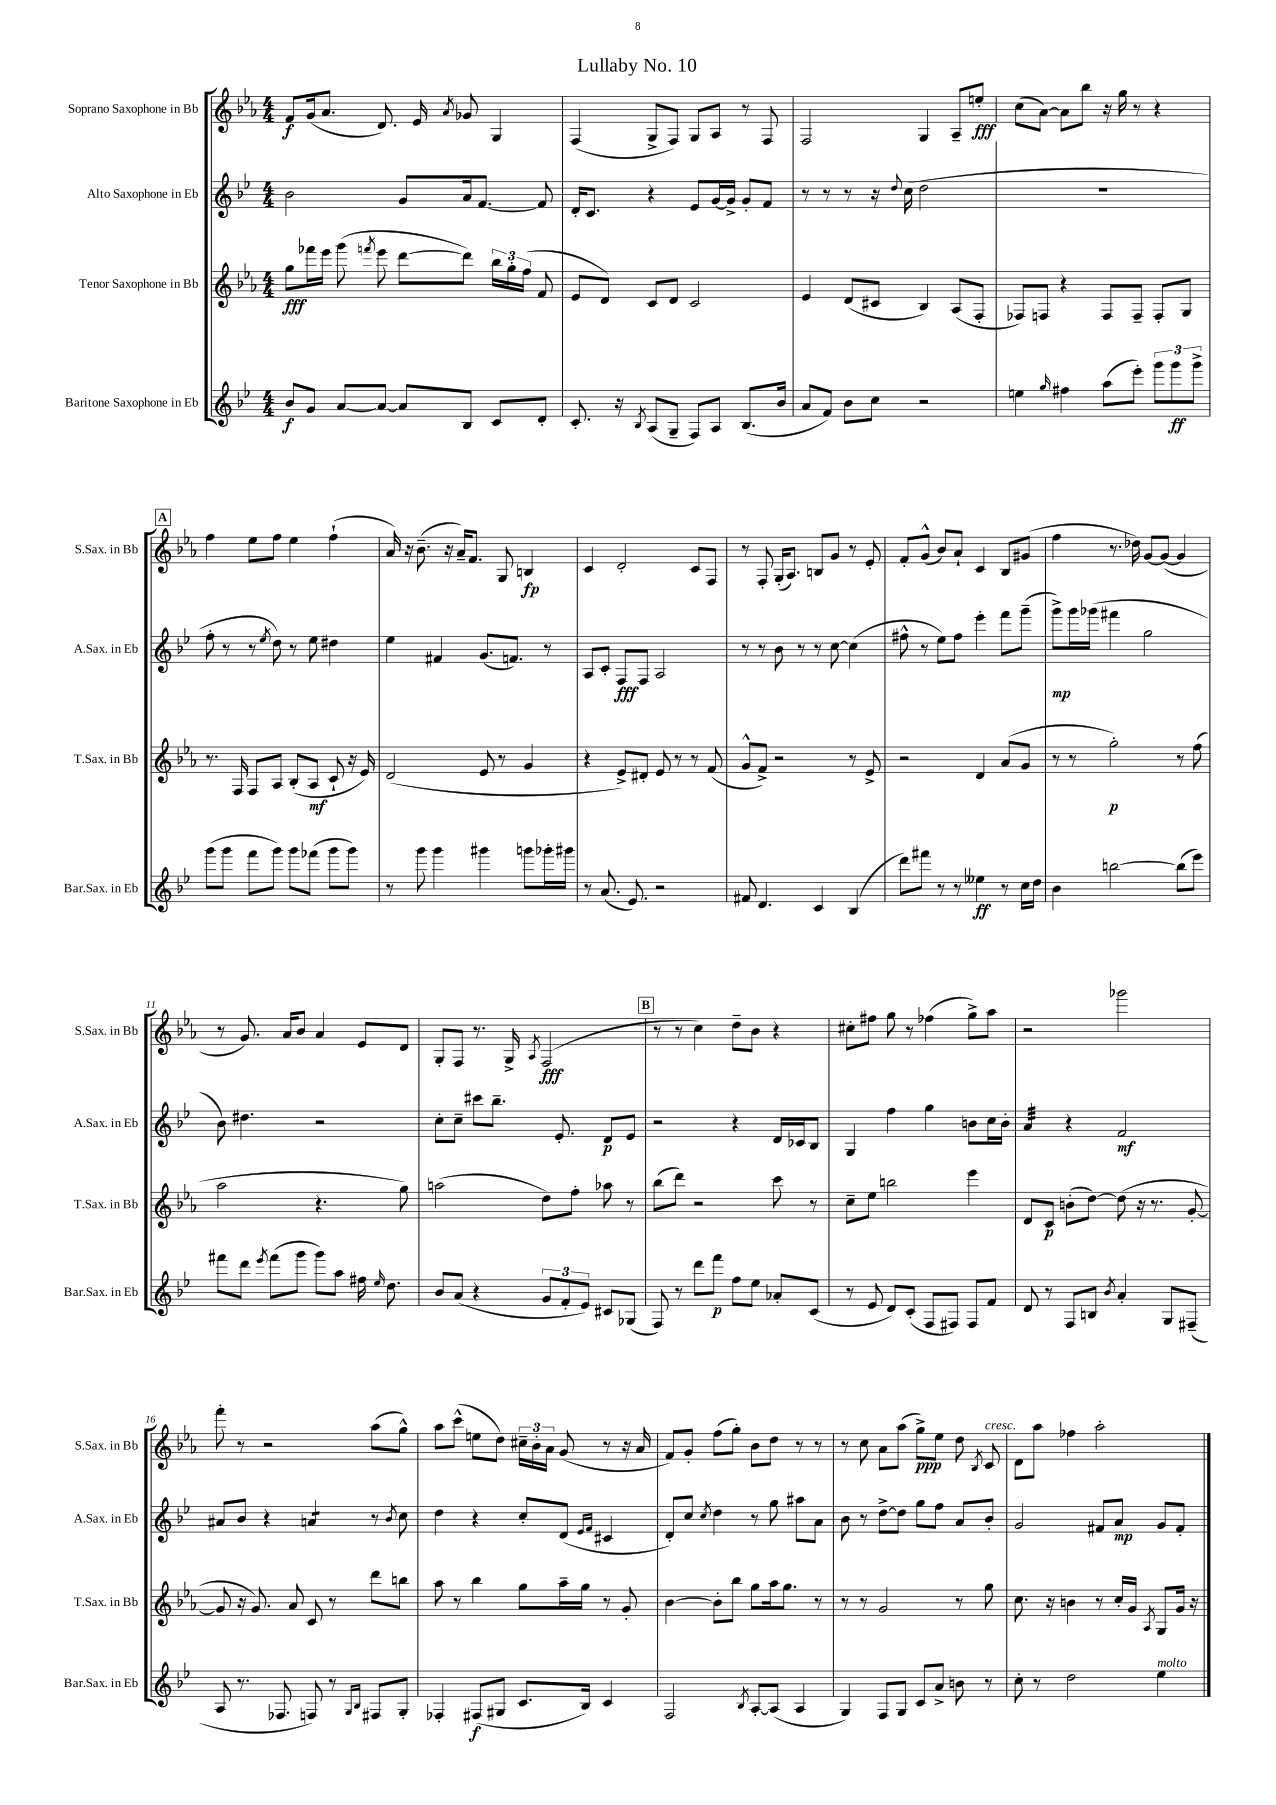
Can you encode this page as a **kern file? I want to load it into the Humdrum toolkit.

**kern	**dynam	**kern	**dynam	**kern	**dynam	**kern	**dynam
*part4	*part4	*part3	*part3	*part2	*part2	*part1	*part1
*staff4	*staff4	*staff3	*staff3	*staff2	*staff2	*staff1	*staff1
*I"Baritone Saxophone in Eb	*	*I"Tenor Saxophone in Bb	*	*I"Alto Saxophone in Eb	*	*I"Soprano Saxophone in Bb	*
*I'Bar.Sax. in Eb	*	*I'T.Sax. in Bb	*	*I'A.Sax. in Eb	*	*I'S.Sax. in Bb	*
*clefG2	*	*clefG2	*	*clefG2	*	*clefG2	*
*k[b-e-]	*	*k[b-e-a-]	*	*k[b-e-]	*	*k[b-e-a-]	*
*M4/4	*	*M4/4	*	*M4/4	*	*M4/4	*
=1	=1	=1	=1	=1	=1	=1	=1
8b-/L	f	8gg\L	fff	2b-\	.	8f/L	f
8g/J	.	16fff-X\L	.	.	.	(16g/k	.
.	.	16eee-\JJ	.	.	.	8.a-/J	.
[8a/L	.	(8ggg\	.	.	.	.	.
.	.	8qfffn/	.	.	.	.	.
8a/J_	.	8eee-\	.	.	.	8.d/)	.
8a/L]	.	[8ddd\L	.	8g/L	.	.	.
.	.	.	.	.	.	16e-/	.
.	.	.	.	.	.	8qa-/	.
8B-/J	.	8ddd\J])	.	16a/k	.	8g-X/	.
.	.	.	.	[8.f/J	.	.	.
8c/L	.	24bb-\LL	.	.	.	4G/	.
.	.	24gg'\	.	.	.	.	.
.	.	(24ff\JJ	.	.	.	.	.
8d'/J	.	8f/	.	8f/]	.	.	.
=2	=2	=2	=2	=2	=2	=2	=2
8.c'/	.	8e-/L	.	16d'/KL	.	(4F/	.
.	.	.	.	8.c/J	.	.	.
.	.	8d/J)	.	.	.	.	.
16r	.	.	.	.	.	.	.
8qB-/	.	.	.	.	.	.	.
(8A/L	.	8c/L	.	4r	.	8G^/L	.
8G~/J	.	8d/J	.	.	.	8F/J)	.
8F/L)	.	2c/	.	8e-/L	.	8G/L	.
8A/J	.	.	.	[16g/L	.	8A-/J	.
.	.	.	.	16g^/JJ]	.	.	.
(8.B-/L	.	.	.	8g'/L	.	8r	.
.	.	.	.	8f/J	.	8F/	.
16b-/Jk	.	.	.	.	.	.	.
=3	=3	=3	=3	=3	=3	=3	=3
8a/L	.	4e-/	.	8r	.	2F/	.
8f/J)	.	.	.	8r	.	.	.
8b-\L	.	(8d/L	.	8r	.	.	.
8cc\J	.	8c#X/J	.	16r	.	.	.
.	.	.	.	8qqdd/	.	.	.
.	.	.	.	(16cc\	.	.	.
2r	.	4B-/)	.	2dd\	.	4G/	.
.	.	(8A-/L	.	.	.	8A-~/L	.
.	.	8F'/J	.	.	.	8een'/J	fff
=4	=4	=4	=4	=4	=4	=4	=4
4een\	.	8F-X/L)	.	1r	.	(8cc\L	.
.	.	8Fn/J	.	.	.	[8a-\J)	.
16qqgg/	.	.	.	.	.	.	.
4ff#X\	.	4r	.	.	.	8a-\L]	.
.	.	.	.	.	.	8bb-\J	.
(8aa\L	.	8F/L	.	.	.	16r	.
.	.	.	.	.	.	16gg\	.
8eee-'\J)	.	8F~/J	.	.	.	8r	.
12ggg\L	.	8F'/L	.	.	.	4r	.
12ggg\	ff	.	.	.	.	.	.
.	.	8G/J	.	.	.	.	.
12ggg^\J	.	.	.	.	.	.	.
!!LO:LB:g=z
!!LO:REH:place=s1:t=A
=5	=5	=5	=5	=5	=5	=5	=5
(8ggg\L	.	8.r	.	8ff'\	.	4ff\	.
8ggg\J	.	.	.	8r	.	.	.
.	.	16F/	.	.	.	.	.
8fff\L	.	8F/L	.	8r	.	8ee-\L	.
.	.	.	.	8qee-/	.	.	.
8ggg\J)	.	8A-/J	.	8dd\)	.	8ff\J	.
8ggg\L	.	(8B-'/L	.	8r	.	4ee-\	.
(8fff-X\J	.	8A-/J	mf	8ee-\	.	.	.
8ggg\L	.	8c`/	.	4dd#X\	.	(4ff`\	.
8ggg\J)	.	16r	.	.	.	.	.
.	.	16e-/)	.	.	.	.	.
=6	=6	=6	=6	=6	=6	=6	=6
8r	.	(2d/	.	4ee-\	.	16a-/)	.
.	.	.	.	.	.	16r	.
8ggg\	.	.	.	.	.	(8.b-~\	.
4ggg\	.	.	.	4f#X/	.	.	.
.	.	.	.	.	.	16r	.
.	.	.	.	.	.	16a-~/KL)	.
.	.	.	.	.	.	8.f/J	.
4ggg#X\	.	8e-/	.	(8.g/L	.	.	.
.	.	8r	.	.	.	8G/	.
.	.	.	.	8.fn/J)	.	.	.
8gggn\L	.	4g/	.	.	.	4Bn/	fp
16ggg-X'\L	.	.	.	8r	.	.	.
16ggg#X\JJ	.	.	.	.	.	.	.
=7	=7	=7	=7	=7	=7	=7	=7
8r	.	4r	.	8A/L	.	4c/	.
(8.a/	.	.	.	8c'/J	.	.	.
.	.	8e-^/L)	.	8F/L	fff	2d'/	.
8.e-/)	.	.	.	.	.	.	.
.	.	8d#X'/J	.	8F/J	.	.	.
2r	.	8e-/	.	2A/	.	.	.
.	.	8r	.	.	.	.	.
.	.	8r	.	.	.	8c/L	.
.	.	(8f/	.	.	.	8F/J	.
=8	=8	=8	=8	=8	=8	=8	=8
8f#X/	.	8g^^/L	.	8r	.	8r	.
4.d/	.	8f^/J)	.	8r	.	8F'/	.
.	.	2r	.	8b-\	.	(16G'/KL	.
.	.	.	.	.	.	8.A-/J)	.
.	.	.	.	8r	.	.	.
4c/	.	.	.	8r	.	8Bn/L	.
.	.	.	.	[8cc\	.	8g/J	.
(4B-/	.	8r	.	(4cc\]	.	8r	.
.	.	8e-^/	.	.	.	8e-'/	.
=9	=9	=9	=9	=9	=9	=9	=9
8ddd\L)	.	2r	.	8ff#X^^\	.	8f'/L	.
8fff#X\J	.	.	.	8r	.	(8g^^/J	.
8r	.	.	.	8ee-\L)	.	8b-/L)	.
8r	.	.	.	8ff#\J	.	8a-`/J	.
4ee--X\	ff	4d/	.	4eee-'\	.	4c/	.
8r	.	(8a-/L	.	8fff\L	.	8B-/L	.
16cc\LL	.	8g/J	.	(8ggg~\J	.	(8g#X/J	.
16dd\JJ	.	.	.	.	.	.	.
=10	=10	=10	=10	=10	=10	=10	=10
4b-\	.	8r	.	8ggg^\L)	mp	4ff\	.
.	.	8r	.	16ggg\L	.	.	.
.	.	.	.	(16ggg-X\JJ	.	.	.
[2bbn\	.	2gg'\)	p	4fff#X\	.	8.r	.
.	.	.	.	.	.	16dd-X\)	.
.	.	.	.	2gg\	.	[8g/L	.
.	.	.	.	.	.	(8g/J_	.
(8bb\L]	.	8r	.	.	.	4g/]	.
8eee-\J)	.	(8ff\	.	.	.	.	.
!!LO:LB:g=z
=11	=11	=11	=11	=11	=11	=11	=11
8fff#X\L	.	2aa-\	.	8b-\)	.	8r	.
8ddd\J	.	.	.	4.dd#X\	.	8.g/)	.
8qeee-/	.	.	.	.	.	.	.
(8fff#\L	.	.	.	.	.	.	.
.	.	.	.	.	.	16a-/KL	.
8ggg\J	.	.	.	.	.	8b-/J	.
8ggg\L)	.	4.r	.	2r	.	4a-/	.
8aa\J	.	.	.	.	.	.	.
16ff#X\	.	.	.	.	.	8e-/L	.
16qqee-/	.	.	.	.	.	.	.
8.dd\	.	.	.	.	.	.	.
.	.	8gg\)	.	.	.	8d/J	.
=12	=12	=12	=12	=12	=12	=12	=12
8b-/L	.	(2aan\	.	8cc'\L	.	8G'/L	.
(8a/J	.	.	.	8cc~\J	.	8F/J	.
4r	.	.	.	8ccc#X\L	.	8.r	.
.	.	.	.	8.bb-~\J	.	.	.
.	.	.	.	.	.	16G^/	.
.	.	.	.	.	.	8qA-/	.
12g/L	.	8dd\L)	.	.	.	(2F/	fff
.	.	.	.	8.e-'/	.	.	.
12f'/	.	.	.	.	.	.	.
.	.	8ff'\J	.	.	.	.	.
12e-/J)	.	.	.	.	.	.	.
8c#X/L	.	8aa-X\	.	8d/L	p	.	.
(8G-X/J	.	8r	.	8e-/J	.	.	.
!!LO:REH:place=s1:t=B
=13	=13	=13	=13	=13	=13	=13	=13
8F/)	.	(8bb-\L	.	2r	.	8r	.
8r	.	8ddd\J)	.	.	.	8r	.
8ddd\L	.	2r	.	.	.	4cc\)	.
8fff\J	p	.	.	.	.	.	.
8ff\L	.	.	.	4r	.	8dd~\L	.
8ee-\J	.	.	.	.	.	8b-\J	.
8a-X'/L	.	8ccc\	.	16d/LL	.	4r	.
.	.	.	.	16c-X/J	.	.	.
(8c/J	.	8r	.	8B-/J	.	.	.
=14	=14	=14	=14	=14	=14	=14	=14
8r	.	8cc~\L	.	4G/	.	8cc#X'\L	.
8e-/	.	8ee-\J	.	.	.	8ff#X\J	.
8d/L)	.	2bbn\	.	4ff\	.	8gg\	.
(8c'/J	.	.	.	.	.	8r	.
8F/L	.	.	.	4gg\	.	(4ff-X\	.
8F#X/J)	.	.	.	.	.	.	.
8F#/L	.	4eee-\	.	8bn\L	.	8gg^\L)	.
8f/J	.	.	.	16cc\L	.	8aa-\J	.
.	.	.	.	16b'\JJ	.	.	.
=15	=15	=15	=15	=15	=15	=15	=15
*	*	*	*	*tremolo	*	*	*
8d/	.	8d/L	.	32a/LLL	.	2r	.
.	.	.	.	32a/	.	.	.
.	.	.	.	32a/	.	.	.
.	.	.	.	32a/	.	.	.
8r	.	8c/J	p	32a/	.	.	.
.	.	.	.	32a/	.	.	.
.	.	.	.	32a/	.	.	.
.	.	.	.	32a/JJJ	.	.	.
*	*	*	*	*Xtremolo	*	*	*
8F/L	.	(8bn'\L	.	4r	.	.	.
8Bn/J	.	[8dd\J)	.	.	.	.	.
8qb-/	.	.	.	.	.	.	.
4a'/	.	(8dd\]	.	2f/	mf	2ggg-X\	.
.	.	16r	.	.	.	.	.
.	.	8.r	.	.	.	.	.
8G/L	.	.	.	.	.	.	.
(8F#X~/J	.	[8g'/	.	.	.	.	.
!!LO:LB:g=z
=16	=16	=16	=16	=16	=16	=16	=16
8A/	.	8g/]	.	8a#X/L	.	8fff'\	.
8.r	.	16r	.	8b-/J	.	8r	.
.	.	8.g/)	.	.	.	.	.
.	.	.	.	4r	.	2r	.
8.F-X/	.	.	.	.	.	.	.
.	.	8a-/	.	.	.	.	.
*	*	*	*	*tremolo	*	*	*
8Fn/)	.	8c/	.	8an/L	.	.	.
8r	.	8r	.	8an/J	.	.	.
*	*	*	*	*Xtremolo	*	*	*
16qqG/LL	.	.	.	.	.	.	.
16qqB-/JJ	.	.	.	.	.	.	.
8F#X/L	.	8ddd\L	.	8r	.	(8aa-\L	.
.	.	.	.	8qb-/	.	.	.
8G'/J	.	8bbn\J	.	8cc\	.	8gg^^\J)	.
=17	=17	=17	=17	=17	=17	=17	=17
4F-X'/	.	8aa-\	.	4dd\	.	8aa-\L	.
.	.	8r	.	.	.	(8ccc^^\J	.
(8F#X/L	f	4bb-\	.	4r	.	8een\L	.
8G#X/J	.	.	.	.	.	8dd\J)	.
8.c/L	.	8gg\L	.	8cc'/L	.	24cc#X~\LL	.
.	.	.	.	.	.	24b-'\	.
.	.	.	.	.	.	24a-\JJ	.
.	.	16aa-~\L	.	(8d/J	.	(8g/	.
16B-/Jk)	.	16gg\JJ	.	.	.	.	.
.	.	.	.	16qqe-/LL	.	.	.
.	.	.	.	16qqf/JJ	.	.	.
4c/	.	8r	.	4c#X/	.	8r	.
.	.	8g'/	.	.	.	16r	.
.	.	.	.	.	.	16a-/	.
=18	=18	=18	=18	=18	=18	=18	=18
2F/	.	[4b-\	.	8d'/L)	.	8f/L)	.
.	.	.	.	8cc/J	.	8g'/J	.
.	.	.	.	8qcc/	.	.	.
.	.	8b-'\L]	.	4dd\	.	(8ff\L	.
.	.	8bb-\J	.	.	.	8gg'\J)	.
8qB-/	.	.	.	.	.	.	.
[8A'/L	.	8gg\L	.	8r	.	8b-\L	.
(8A/J]	.	16aa-\k	.	8gg\	.	8dd\J	.
.	.	8.gg\J	.	.	.	.	.
4A/	.	.	.	8aa#X\L	.	8r	.
.	.	8r	.	8a\J	.	8r	.
=19	=19	=19	=19	=19	=19	=19	=19
4G/)	.	8r	.	8b-\	.	8r	.
.	.	8r	.	8r	.	8cc\	.
8F/L	.	2g/	.	[8dd^\L	.	8a-\L	.
8G/J	.	.	.	8dd\J]	.	(8aa-\J	.
8c/L	.	.	.	8gg\L	.	8gg^\L)	ppp
8a^/J	.	.	.	8ff\J	.	8ee-\J	.
8bn\	.	8r	.	8a/L	.	8dd\	.
.	.	.	.	.	.	8qB-/	.
!	!	!	!	!	!	!LO:TX:a:i:t=cresc.	!
8r	.	8gg\	.	8b-'/J	.	8c/	.
=20	=20	=20	=20	=20	=20	=20	=20
8cc'\	.	8.cc\	.	2g/	.	8d\L	.
8r	.	.	.	.	.	8aa-\J	.
.	.	16r	.	.	.	.	.
2dd\	.	4bn\	.	.	.	4ff-X\	.
.	.	8r	.	8f#X/L	.	2aa-'\	.
.	.	16cc'/LL	.	8a/J	mp	.	.
.	.	16g/JJ	.	.	.	.	.
.	.	8qA-/	.	.	.	.	.
!LO:TX:a:i:t=molto	!	!	!	!	!	!	!
4ee-\	.	8G/L	.	8g/L	.	.	.
.	.	16g/Jk	.	8f#'/J	.	.	.
.	.	16r	.	.	.	.	.
==	==	==	==	==	==	==	==
*-	*-	*-	*-	*-	*-	*-	*-
